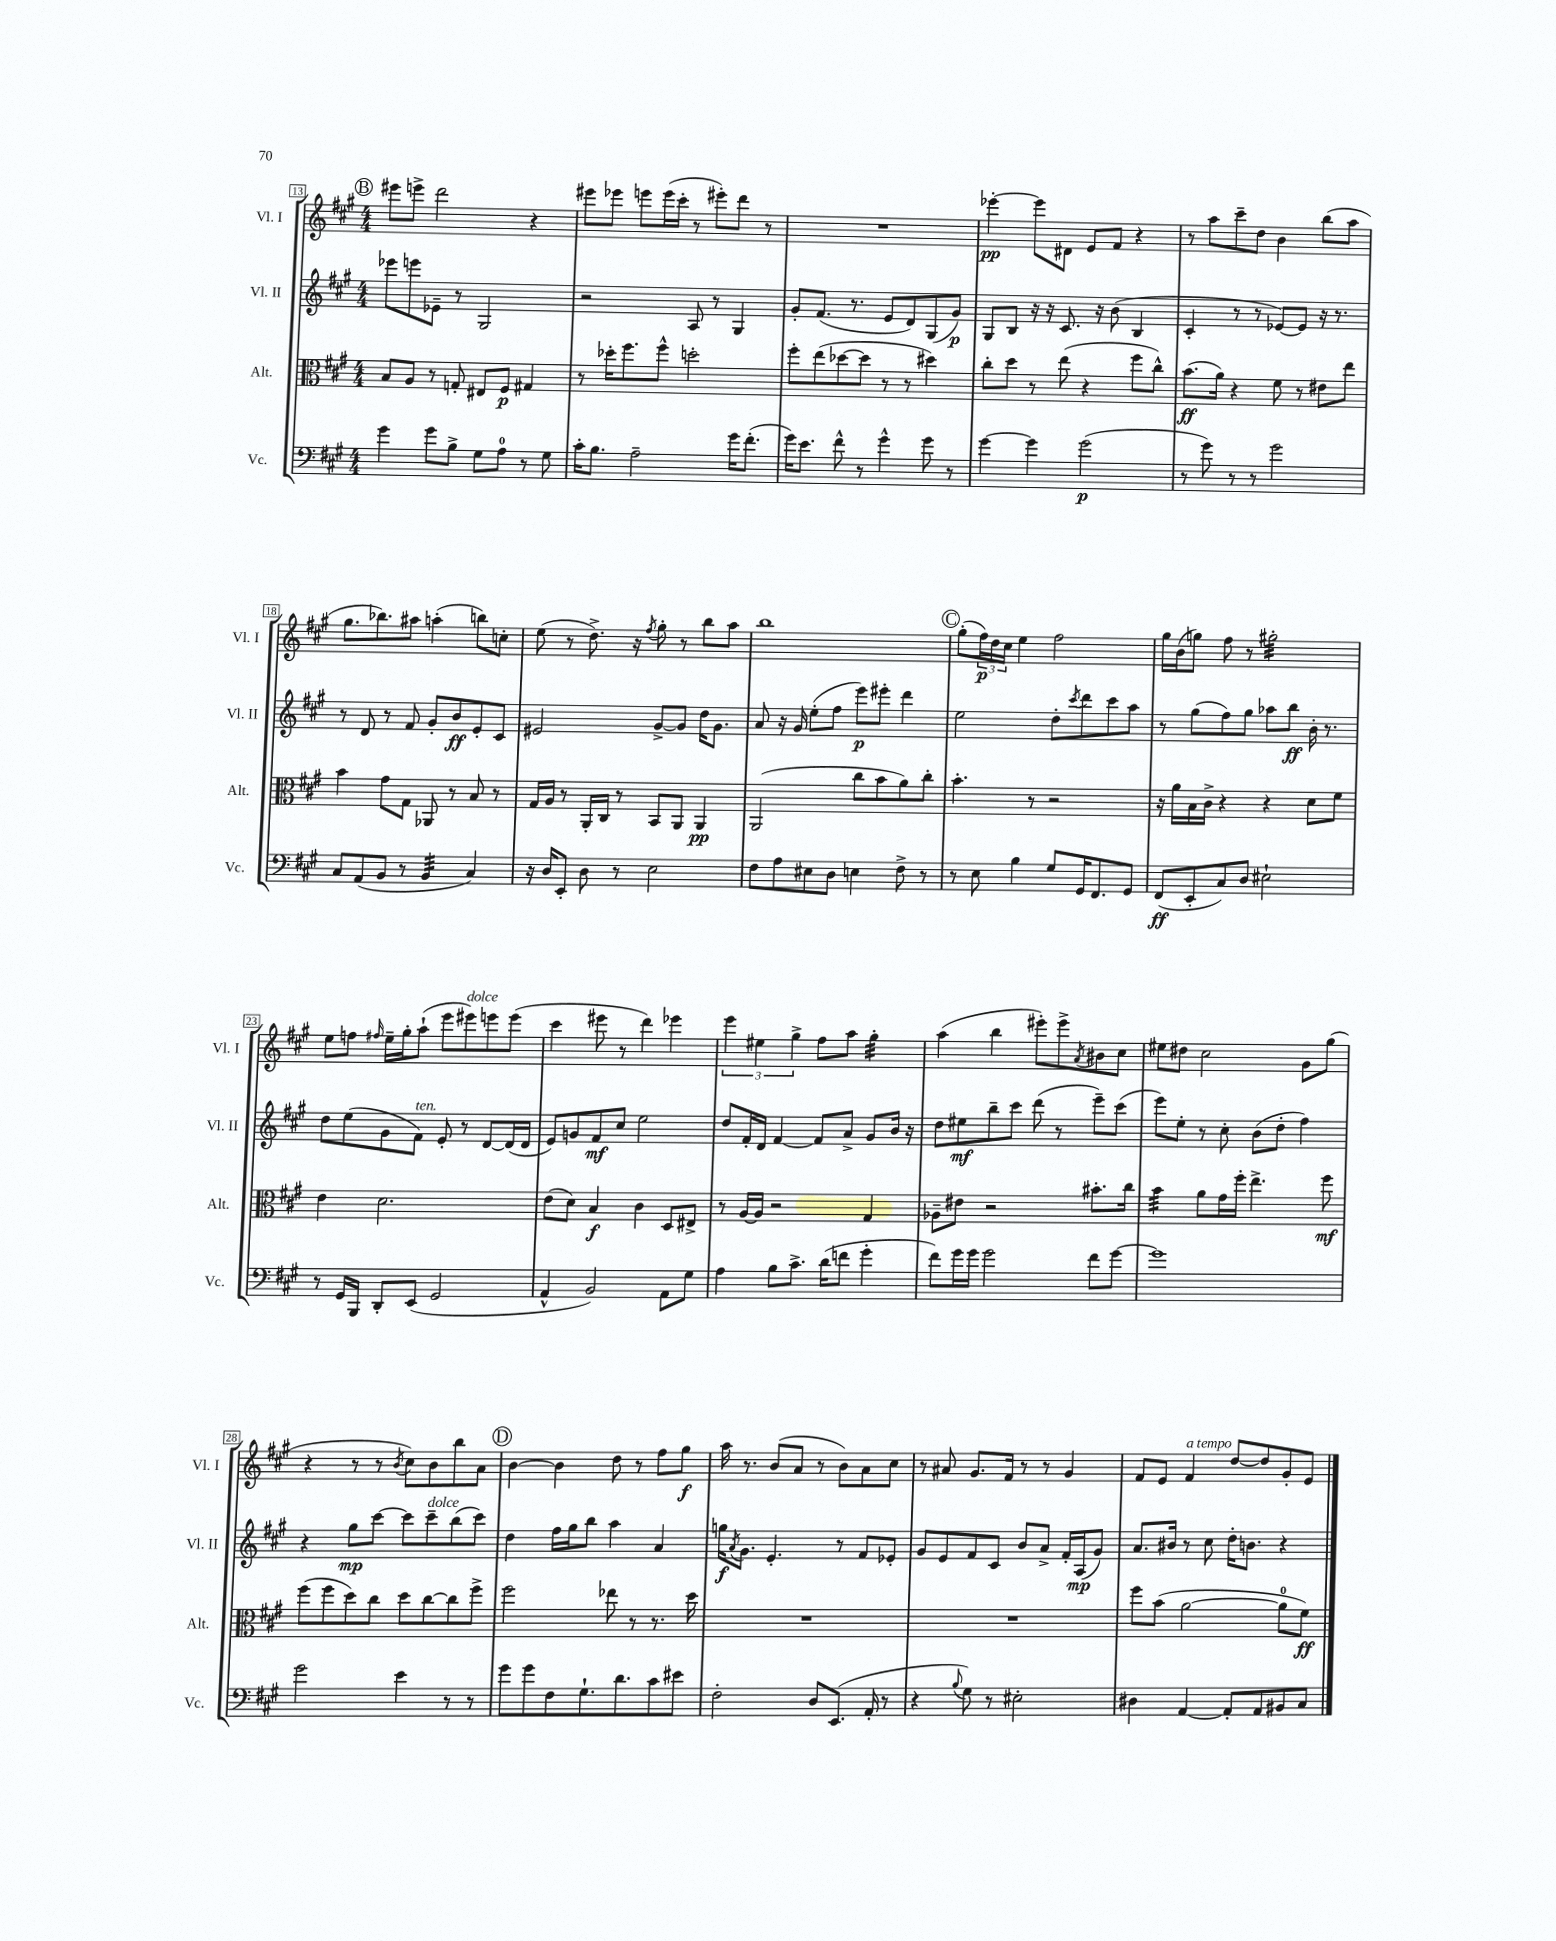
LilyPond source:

<<
\new StaffGroup <<
\new Staff = "s0" \with { instrumentName = "Vl. I" shortInstrumentName = "Vl. I" } {
    \clef treble \key a \major \numericTimeSignature \time 4/4
    \mark \markup { \circle "B" } eis'''8 e'''8-> d'''2 r4 |
    eis'''8 ees'''8 e'''8 e'''16( cis'''16-. r8 eis'''8-.) d'''8 r8 |
    R1 |
    ees'''4~-.\pp ees'''8 dis'8 e'8 fis'8 r4 |
    r8 a''8 cis'''8-- d''8 b'4 b''8( a''8 |
    gis''8. bes''8.) ais''8 a''4-.( b''8) c''8-. |
    e''8( r8 d''8.->) r16 \acciaccatura { fis''8 } gis''8-. r8 b''8 a''8 |
    b''1 |
    \mark \markup { \circle "C" } gis''8-.( \tuplet 3/2 { fis''16\p) d''16 cis''16 } e''4 fis''2 |
    gis''16 b'16( g''8) fis''8 r8 gis''2:32-. |
    e''8 f''8 \grace { fis''16 } e''16-- gis''16-. a''8-!( e'''8 eis'''8^\markup { \italic "dolce" }) e'''8 e'''8( |
    cis'''4 eis'''8 r8 d'''4) ees'''4 |
    \tuplet 3/2 { e'''4 eis''4 gis''4-> } fis''8 a''8 gis''4:32-. |
    a''4( b''4 eis'''8-.) eis'''8-> \acciaccatura { a'8 } bis'8 cis''8 |
    eis''8 dis''8 cis''2 gis'8 gis''8( |
    r4 r8 r8 \acciaccatura { b'8 } cis''8) b'8 b''8 a'8 |
    \mark \markup { \circle "D" } b'4~ b'4 d''8 r8 fis''8 gis''8\f |
    a''16 r8. b'8( a'8 r8 b'8) a'8 cis''8 |
    r8 ais'8 gis'8. fis'16 r8 r8 gis'4 |
    fis'8 e'8 fis'4^\markup { \italic "a tempo" } d''8~ d''8 gis'8-. e'8 \bar "|." |
}
\new Staff = "s1" \with { instrumentName = "Vl. II" shortInstrumentName = "Vl. II" } {
    \clef treble \key a \major \numericTimeSignature \time 4/4
    \mark \markup { \circle "B" } ees'''8 e'''8 ees'8-- r8 gis2 |
    r2 a8 r8 gis4 |
    gis'8-. fis'8.( r8. e'8 d'8) gis8( gis'8\p) |
    gis8 b8 r16 r16 cis'8. r16 b'8( b4 |
    cis'4-. r8 r8 ees'8~) ees'8 r16 r8. |
    r8 d'8 r8 fis'8 gis'8-. b'8\ff e'8-. cis'8 |
    eis'2 gis'8~-> gis'8 d''16 gis'8. |
    a'8 r16 gis'16 e''8-.( fis''8 e'''8\p) eis'''8-. d'''4 |
    \mark \markup { \circle "C" } e''2 d''8-. \acciaccatura { cis'''8 } d'''8 cis'''8 a''8 |
    r8 gis''8( fis''8) gis''8 aes''8 b''8\ff b'16-. r8. |
    d''8 e''8( gis'8 fis'8^\markup { \italic "ten." }) e'8-. r8 d'8~ d'16( d'16 |
    e'8) g'8 fis'8\mf cis''8 e''2 |
    d''8 fis'16-. d'16 fis'4~ fis'8 a'8-> gis'8 b'16 r16 |
    d''8 eis''8\mf b''8-- cis'''8 d'''8( r8 e'''8--) cis'''8( |
    e'''8) e''8-. r8 cis''8-. b'8( d''8-. fis''4) |
    r4 gis''8\mp cis'''8~ cis'''8 cis'''8--^\markup { \italic "dolce" } b''8( cis'''8) |
    \mark \markup { \circle "D" } d''4 fis''16 gis''16 b''8 a''4 a'4 |
    g''16\f \acciaccatura { a'8 } gis'8. e'4.-. r8 fis'8 ees'8-. |
    gis'8 e'8 fis'8 cis'8 b'8 a'8-> fis'16-. a16\mp( gis'8) |
    a'8. bis'16 r8 cis''8 d''16-. b'8. r4 \bar "|." |
}
\new Staff = "s2" \with { instrumentName = "Alt." shortInstrumentName = "Alt." } {
    \clef alto \key a \major \numericTimeSignature \time 4/4
    \mark \markup { \circle "B" } b8 a8 r8 g8-. eis8 fis8\p gis4 |
    r8 des''16-. fis''8. fis''8-^ d''2-. |
    fis''8-. e''8( des''8~ des''8 r8 r8 dis''4) |
    cis''8-. d''8 r8 e''8( r4 fis''8 cis''8-^) |
    b'8.\ff( a'16) r4 fis'8 r8 eis'8 e''8 |
    b'4 gis'8 gis8 aes,8 r8 b8 r8 |
    gis16 a16 r8 a,16-. cis16 r8 b,8 a,8 a,4\pp |
    a,2( cis''8 b'8 a'8) cis''8-. |
    \mark \markup { \circle "C" } b'4.-. r8 r2 |
    r16 a'16 b16 cis'16-> r4 r4 d'8 fis'8 |
    e'4 d'2. |
    e'8( d'8) b4\f cis'4 d8 eis8-> |
    r8 a16~ a16 r2 gis4 |
    aes8-- eis'8 r2 bis'8.-. cis''16 |
    b'4:32 a'8 gis'16 fis''16-. e''4.-> fis''8\mf |
    fis''8( fis''8 d''8) cis''8 d''8 cis''8~ cis''8 fis''8-> |
    \mark \markup { \circle "D" } fis''2 ees''8 r8 r8. d''16 |
    R1 |
    R1 |
    fis''8 b'8( a'2~ a'8-0 fis'8\ff) \bar "|." |
}
\new Staff = "s3" \with { instrumentName = "Vc." shortInstrumentName = "Vc." } {
    \clef bass \key a \major \numericTimeSignature \time 4/4
    \mark \markup { \circle "B" } gis'4 gis'8 b8-> gis8 a8-0 r8 gis8 |
    cis'16-. b8. a2-- gis'16 fis'8.-.( |
    gis'16) e'8. fis'8-^ r8 gis'4-^ gis'8 r8 |
    gis'4~ gis'4 gis'2\p( |
    r8 gis'8) r8 r8 gis'2 |
    cis8 a,8( b,8 r8 b,4:32 cis4) |
    r16 d16 e,8-. d8 r8 e2 |
    fis8 a8 eis8 d8 e4 fis8-> r8 |
    \mark \markup { \circle "C" } r8 e8 b4 gis8 gis,16 fis,8. gis,8 |
    fis,8\ff( e,8-. cis8) d8 eis2-! |
    r8 gis,16 b,,16 d,8-. e,8( gis,2 |
    a,4-^ b,2) a,8 gis8 |
    a4 b8 cis'8.-> d'16( f'8 gis'4-. |
    fis'8) gis'16 gis'16 gis'2 fis'8 gis'8~ |
    gis'1 |
    gis'2 e'4 r8 r8 |
    \mark \markup { \circle "D" } gis'8 gis'8 fis8 gis8.-! d'8. cis'8 eis'8 |
    fis2-. d8 e,8.( a,16-. r8 |
    r4 \appoggiatura { b8 } gis8) r8 eis2-. |
    dis4 a,4~ a,8-. a,8 bis,8 cis8 \bar "|." |
}
>>
>>
\layout { \context { \Score currentBarNumber = #13 \override BarNumber.stencil = #(make-stencil-boxer 0.1 0.3 ly:text-interface::print) } }
